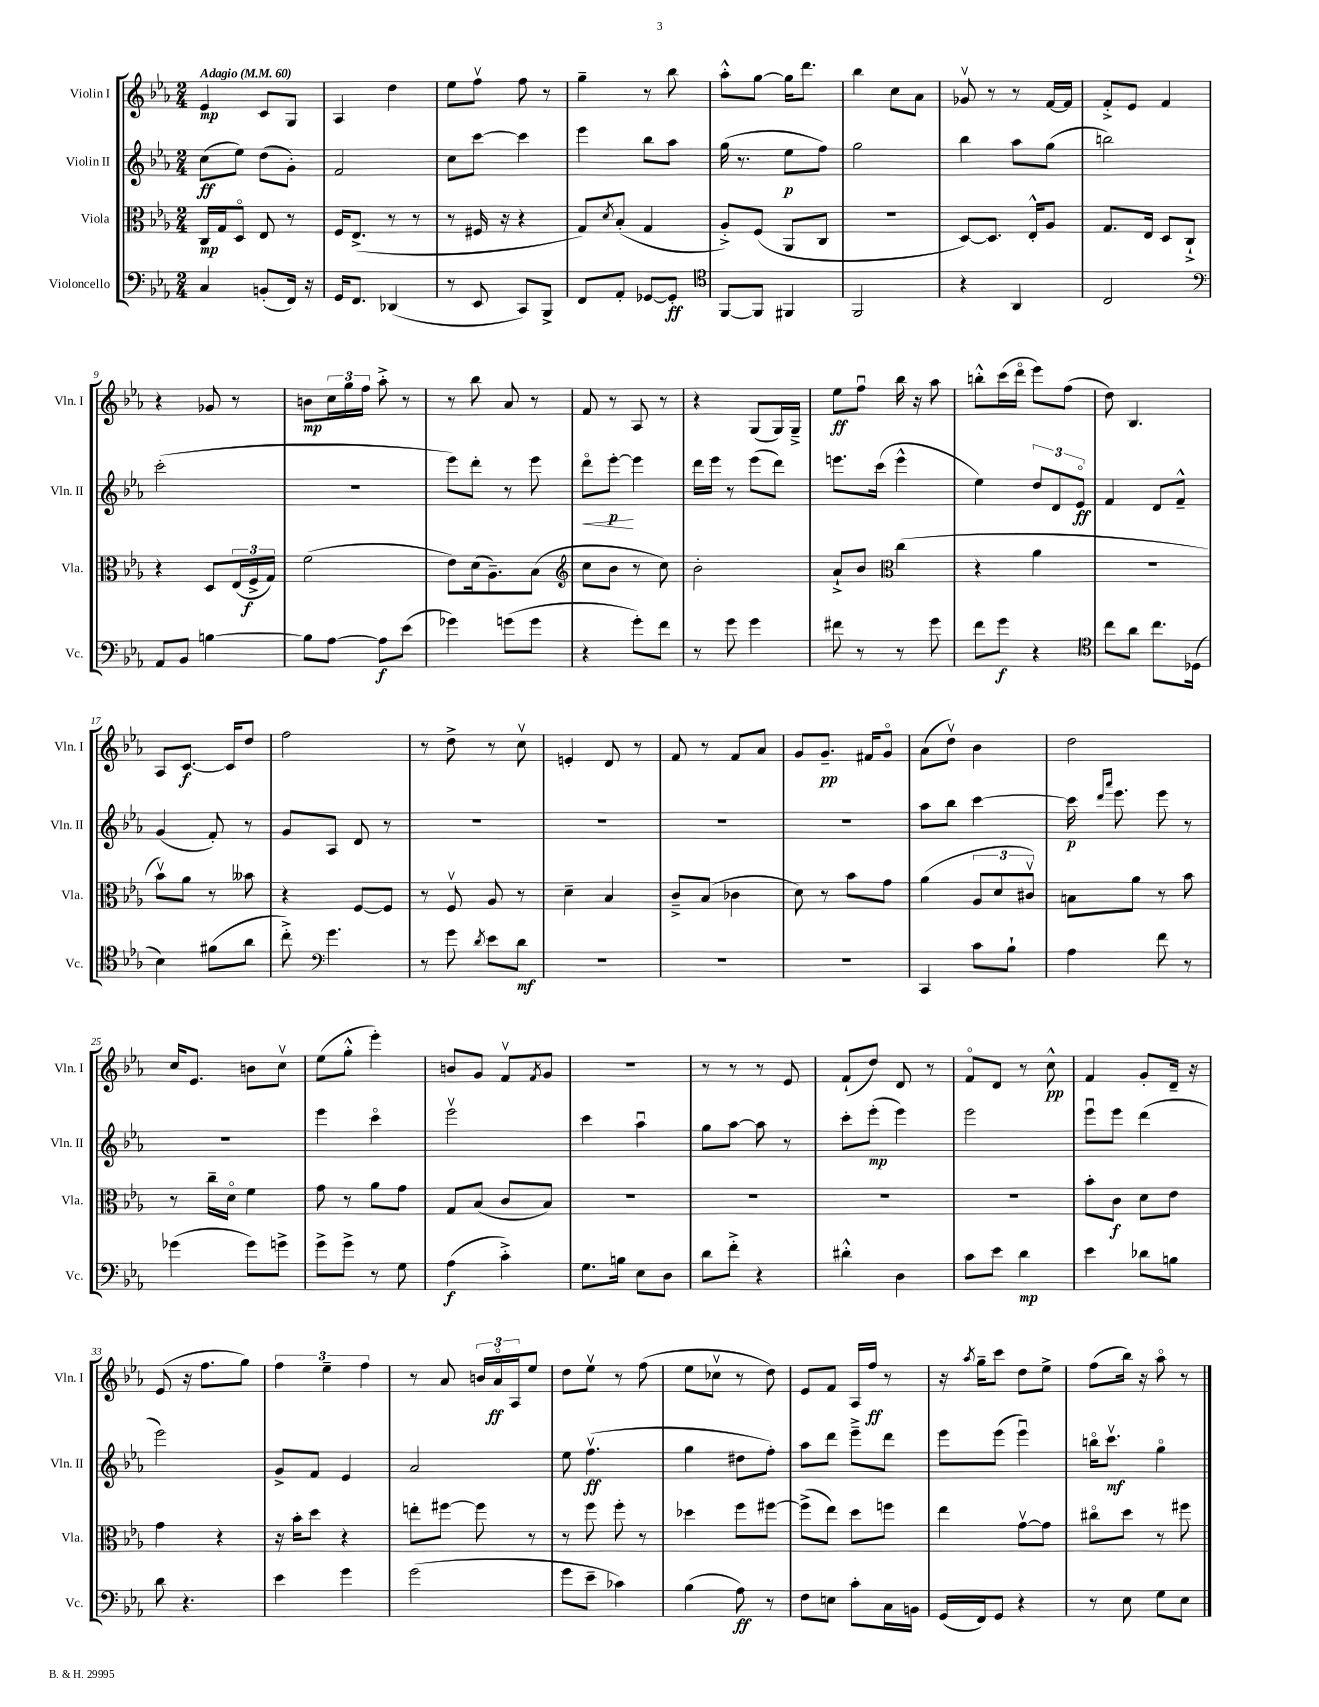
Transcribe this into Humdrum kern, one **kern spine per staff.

**kern	**dynam	**kern	**dynam	**kern	**dynam	**kern	**dynam
*part4	*part4	*part3	*part3	*part2	*part2	*part1	*part1
*staff4	*staff4	*staff3	*staff3	*staff2	*staff2	*staff1	*staff1
*I"Violoncello	*	*I"Viola	*	*I"Violin II	*	*I"Violin I	*
*I'Vc.	*	*I'Vla.	*	*I'Vln. II	*	*I'Vln. I	*
*clefF4	*	*clefC3	*	*clefG2	*	*clefG2	*
*k[b-e-a-]	*	*k[b-e-a-]	*	*k[b-e-a-]	*	*k[b-e-a-]	*
*M2/4	*	*M2/4	*	*M2/4	*	*M2/4	*
*MM60	*	*MM60	*	*MM60	*	*MM60	*
=1	=1	=1	=1	=1	=1	=1	=1
!	!	!	!	!	!	!LO:TX:a:B:t=Adagio	!
4C/	.	16C/LL	mp	(8cc\L	ff	4e-/	mp
.	.	16G/J	.	.	.	.	.
.	.	8D/J	.	8ee-\J)	.	.	.
(8BBn'/L	.	8E-/	.	(8dd\L	.	8c/L	.
16FF/Jk)	.	8r	.	8g'\J)	.	8G/J	.
16r	.	.	.	.	.	.	.
=2	=2	=2	=2	=2	=2	=2	=2
16GG/KL	.	16F/KL	.	2f/	.	4A-/	.
8.FF/J	.	(8.E-^/J	.	.	.	.	.
(4DD-X/	.	8r	.	.	.	4dd\	.
.	.	8r	.	.	.	.	.
=3	=3	=3	=3	=3	=3	=3	=3
8r	.	8r	.	8cc\L	.	8ee-\L	.
8EE-/	.	16F#X/	.	[8ccc\J	.	8ffv\J	.
.	.	16r	.	.	.	.	.
8CC/L)	.	4r	.	4ccc\]	.	8ff\	.
8BBB-^/J	.	.	.	.	.	8r	.
=4	=4	=4	=4	=4	=4	=4	=4
8FF/L	.	8G/L)	.	4eee-\	.	4gg~\	.
.	.	8qd/	.	.	.	.	.
8AA-'/J	.	(8B-'/J	.	.	.	.	.
[8GG-X/L	.	4G/	.	8bb-\L	.	8r	.
8GG-'/J]	ff	.	.	8aa-\J	.	8bb-\	.
=5	=5	=5	=5	=5	=5	=5	=5
*clefC4	*	*	*	*	*	*	*
[8FF/L	.	8A-'^/L)	.	(16gg\	.	8aa-'^^\L	.
.	.	.	.	8.r	.	.	.
8FF/J]	.	(8F/J	.	.	.	[8gg\J	.
4FF#X/	.	8AA-/L	.	8ee-\L	p	16gg\KL]	.
.	.	.	.	.	.	8.ddd\J	.
.	.	8C/J	.	8ff\J)	.	.	.
=6	=6	=6	=6	=6	=6	=6	=6
2FF/	.	2r	.	2gg\	.	4bb-\	.
.	.	.	.	.	.	8cc\L	.
.	.	.	.	.	.	8a-\J	.
=7	=7	=7	=7	=7	=7	=7	=7
4r	.	[8D/L)	.	4bb-\	.	8g-Xv/	.
.	.	8.D/J]	.	.	.	8r	.
4AA-/	.	.	.	8aa-\L	.	8r	.
.	.	16E-'^^/KL	.	.	.	.	.
.	.	8A-/J	.	(8gg\J	.	[16f/LL	.
.	.	.	.	.	.	16f/JJ]	.
=8	=8	=8	=8	=8	=8	=8	=8
2C/	.	8.G/L	.	2bbn\)	.	8f'^/L	.
.	.	.	.	.	.	8e-/J	.
.	.	16E-/Jk	.	.	.	.	.
.	.	8D/L	.	.	.	4f/	.
.	.	8C`^/J	.	.	.	.	.
!!LO:LB:g=z
=9	=9	=9	=9	=9	=9	=9	=9
*clefF4	*	*	*	*	*	*	*
8AA-/L	.	4r	.	(2ccc'\	.	4r	.
8BB-/J	.	.	.	.	.	.	.
[4Bn\	.	8D/L	.	.	.	8g-X/	.
.	.	(24E-/L	.	.	.	8r	.
.	.	24F^/	f	.	.	.	.
.	.	24G/JJ)	.	.	.	.	.
=10	=10	=10	=10	=10	=10	=10	=10
8B\L]	.	(2f\	.	2r	.	8bn\L	mp
[8A-\J	.	.	.	.	.	24cc\L	.
.	.	.	.	.	.	24gg\	.
.	.	.	.	.	.	24ff\JJ	.
8A-\L]	f	.	.	.	.	8aa-'^\	.
(8e-\J	.	.	.	.	.	8r	.
=11	=11	=11	=11	=11	=11	=11	=11
4g-X\)	.	8e-\L)	.	8eee-\L)	.	8r	.
.	.	(16d\k	.	8ddd'\J	.	8bb-\	.
.	.	8.A-~\)	.	.	.	.	.
(8gn\L	.	.	.	8r	.	8a-/	.
8g\J	.	(8B-\J	.	8eee-\	.	8r	.
=12	=12	=12	=12	=12	=12	=12	=12
*	*	*clefG2	*	*	*	*	*
!	!	!	!	!	!LO:HP:b	!	!
4r	.	8cc\L	.	8ddd\L	<	8f/	.
.	.	8b-\J	.	[8eee-'\J	p	8r	.
8g'\L)	.	8r	.	4eee-\]	[	8A-/	.
8f\J	.	8cc\)	.	.	.	8r	.
=13	=13	=13	=13	=13	=13	=13	=13
8r	.	2b-'\	.	16ddd\LL	.	4r	.
.	.	.	.	16eee-\JJ	.	.	.
8g\	.	.	.	8r	.	.	.
4g\	.	.	.	(8eee-\L	.	(8G/L	.
.	.	.	.	8ddd\J)	.	16G/L)	.
.	.	.	.	.	.	16G~^/JJ	.
=14	=14	=14	=14	=14	=14	=14	=14
8f#X\	.	8a-`^/L	.	8.eeen\L	.	8ee-\L	ff
8r	.	8b-/J	.	.	.	8ffu\J	.
.	.	.	.	(16ccc\Jk	.	.	.
*	*	*clefC3	*	*	*	*	*
8r	.	(4cc\	.	4eee^^\	.	16bb-\	.
.	.	.	.	.	.	16r	.
8g\	.	.	.	.	.	8aa-\	.
=15	=15	=15	=15	=15	=15	=15	=15
8f\L	.	4r	.	4ee-\)	.	8bbn'^^\L	.
8g\J	f	.	.	.	.	(16ccc\L	.
.	.	.	.	.	.	16ddd\JJ	.
4r	.	4a-\	.	12dd/L	.	8eee-\L)	.
.	.	.	.	12d/	.	.	.
.	.	.	.	.	.	(8ff\J	.
.	.	.	.	12e-/J	ff	.	.
=16	=16	=16	=16	=16	=16	=16	=16
*clefC4	*	*	*	*	*	*	*
8cc\L	.	2r	.	4f/	.	8dd\)	.
8a-\J	.	.	.	.	.	4.B-/	.
8.cc\L	.	.	.	8d/L	.	.	.
.	.	.	.	8f~^^/J	.	.	.
(16D-X\Jk	.	.	.	.	.	.	.
!!LO:LB:g=z
=17	=17	=17	=17	=17	=17	=17	=17
4B-\)	.	8b-v\L)	.	(4g/	.	8A-/L	.
.	.	8a-\J	.	.	.	[8.c/J	f
(8f#X\L	.	8r	.	8f'/)	.	.	.
.	.	.	.	.	.	16c/KL]	.
8a-\J	.	8b--X\	.	8r	.	8dd/J	.
=18	=18	=18	=18	=18	=18	=18	=18
8cc'^\)	.	4r	.	8g/L	.	2ff\	.
*clefF4	*	*	*	*	*	*	*
4.g\	.	.	.	8A-/J	.	.	.
.	.	[8F/L	.	8d/	.	.	.
.	.	8F/J]	.	8r	.	.	.
=19	=19	=19	=19	=19	=19	=19	=19
8r	.	8r	.	2r	.	8r	.
8g\	.	8Fv/	.	.	.	8dd^\	.
8qd/	.	.	.	.	.	.	.
8e-\L	.	8A-/	.	.	.	8r	.
8d\J	mf	8r	.	.	.	8ccv\	.
=20	=20	=20	=20	=20	=20	=20	=20
2r	.	4d~\	.	2r	.	4en'/	.
.	.	4B-/	.	.	.	8d/	.
.	.	.	.	.	.	8r	.
=21	=21	=21	=21	=21	=21	=21	=21
2r	.	8c~^/L	.	2r	.	8f/	.
.	.	(8B-/J	.	.	.	8r	.
.	.	4c-X\	.	.	.	8f/L	.
.	.	.	.	.	.	8a-/J	.
=22	=22	=22	=22	=22	=22	=22	=22
2r	.	8d\)	.	2r	.	8g/L	.
.	.	8r	.	.	.	8.g~/J	pp
.	.	8b-\L	.	.	.	.	.
.	.	.	.	.	.	16f#X/KL	.
.	.	8g\J	.	.	.	8g/J	.
=23	=23	=23	=23	=23	=23	=23	=23
4CC/	.	(4a-\	.	8aa-\L	.	(8a-\L	.
.	.	.	.	8bb-\J	.	8ddv\J)	.
8c\L	.	12A-/L	.	[4ccc\	.	4b-\	.
.	.	12d/	.	.	.	.	.
8B-`\J	.	.	.	.	.	.	.
.	.	12c#Xv/J)	.	.	.	.	.
=24	=24	=24	=24	=24	=24	=24	=24
4A-\	.	8Bn\L	.	16ccc\]	p	2dd\	.
.	.	.	.	16qqddd/LL	.	.	.
.	.	.	.	16qqaaa-/JJ	.	.	.
.	.	.	.	8.eee-\	.	.	.
.	.	8a-\J	.	.	.	.	.
8f\	.	8r	.	8eee-\	.	.	.
8r	.	8b-\	.	8r	.	.	.
!!LO:LB:g=z
=25	=25	=25	=25	=25	=25	=25	=25
(4g-X\	.	8r	.	2r	.	16cc/KL	.
.	.	.	.	.	.	8.e-/J	.
.	.	16cc~\LL	.	.	.	.	.
.	.	16d\JJ	.	.	.	.	.
8g-\L)	.	4f\	.	.	.	8bn\L	.
8gn^\J	.	.	.	.	.	8ccv\J	.
=26	=26	=26	=26	=26	=26	=26	=26
8g^\L	.	8g\	.	4eee-\	.	(8ee-\L	.
8g^\J	.	8r	.	.	.	8gg'^^\J	.
8r	.	8a-\L	.	4ccc\	.	4eee-'\)	.
8G\	.	8g\J	.	.	.	.	.
=27	=27	=27	=27	=27	=27	=27	=27
(4A-\	f	8G/L	.	2eee-v\	.	8bn/L	.
.	.	(8B-/J	.	.	.	8g/J	.
4c'^\)	.	8c/L	.	.	.	8fv/L	.
.	.	.	.	.	.	8qf/	.
.	.	8B-/J)	.	.	.	8g/J	.
=28	=28	=28	=28	=28	=28	=28	=28
8.G\L	.	2r	.	4ccc\	.	2r	.
16Bn\Jk	.	.	.	.	.	.	.
8E-\L	.	.	.	4aa-u\	.	.	.
8D\J	.	.	.	.	.	.	.
=29	=29	=29	=29	=29	=29	=29	=29
8d\L	.	2r	.	8gg\L	.	8r	.
8f'^\J	.	.	.	[8aa-\J	.	8r	.
4r	.	.	.	8aa-\]	.	8r	.
.	.	.	.	8r	.	8e-/	.
=30	=30	=30	=30	=30	=30	=30	=30
4d#X'^^\	.	2r	.	8ccc'\L	.	(8f`/L	.
.	.	.	.	(8eee-'\J	mp	8dd/J)	.
4D\	.	.	.	4eee-\)	.	8d/	.
.	.	.	.	.	.	8r	.
=31	=31	=31	=31	=31	=31	=31	=31
8c\L	.	2r	.	2eee-\	.	8f/L	.
8e-\J	.	.	.	.	.	8d/J	.
4d\	mp	.	.	.	.	8r	.
.	.	.	.	.	.	8cc^^\	pp
=32	=32	=32	=32	=32	=32	=32	=32
4e-\	.	8b-'\L	.	8eee-u\L	.	4f/	.
.	.	8c\J	f	8eee-\J	.	.	.
8d-X\L	.	8d\L	.	(4ddd\	.	8g'/L	.
8Bn\J	.	8e-\J	.	.	.	16d~/Jk	.
.	.	.	.	.	.	16r	.
!!LO:LB:g=z
=33	=33	=33	=33	=33	=33	=33	=33
8d\	.	4g\	.	2eee-\)	.	(8e-/	.
4.r	.	.	.	.	.	16r	.
.	.	.	.	.	.	8.ff\L	.
.	.	4r	.	.	.	.	.
.	.	.	.	.	.	8gg\J)	.
=34	=34	=34	=34	=34	=34	=34	=34
4e-\	.	16r	.	8g^/L	.	6ff\	.
.	.	16b-'\KL	.	.	.	.	.
.	.	8dd\J	.	8f/J	.	.	.
.	.	.	.	.	.	6ee-~\	.
4g\	.	4r	.	4e-/	.	.	.
.	.	.	.	.	.	6ff\	.
=35	=35	=35	=35	=35	=35	=35	=35
(2g\	.	8een'\L	.	2a-/	.	8r	.
.	.	[8ff#X\J	.	.	.	8a-/	.
.	.	8ff#\]	.	.	.	24bn/LL	.
.	.	.	.	.	.	24a-/	ff
.	.	.	.	.	.	24A-/J	.
.	.	8r	.	.	.	8ee-/J	.
=36	=36	=36	=36	=36	=36	=36	=36
8g\L	.	8r	.	8ee-\	.	8dd\L	.
8e-~\J	.	8ff\	.	(4.ffv\	ff	8ee-v\J	.
4c-X\)	.	8ff'\	.	.	.	8r	.
.	.	8r	.	.	.	(8ff\	.
=37	=37	=37	=37	=37	=37	=37	=37
(4B-\	.	4dd-X\	.	4gg\	.	8ee-\L	.
.	.	.	.	.	.	8cc-Xv\J	.
8A-\)	ff	8ff\L	.	8dd#X\L	.	8r	.
8r	.	[8ff#X\J	.	8ff'\J)	.	8dd\)	.
=38	=38	=38	=38	=38	=38	=38	=38
8F\L	.	(8ff#^\L]	.	8aa-\L	.	8e-/L	.
8En\J	.	8ee-\J)	.	8ddd\J	.	8f/J	.
8c'\L	.	8dd\L	.	8eee-~^\L	.	16A-/LL	.
.	.	.	.	.	.	16ff/JJ	ff
16C\L	.	8ffn\J	.	8ddd\J	.	8r	.
16BBn\JJ	.	.	.	.	.	.	.
=39	=39	=39	=39	=39	=39	=39	=39
(16GG/LL	.	4ee-\	.	8eee-\L	.	16r	.
.	.	.	.	.	.	8qaa-/	.
16FF/J)	.	.	.	.	.	16gg~\KL	.
8GG/J	.	.	.	(8eee-\J	.	8ccc\J	.
4r	.	[8gv\L	.	4eee-u\)	.	8dd\L	.
.	.	8g\J]	.	.	.	8ee-^\J	.
=40	=40	=40	=40	=40	=40	=40	=40
8r	.	8cc#X\L	.	16bbn\KL	.	(8ff\L	.
.	.	.	.	8.cccv\J	mf	.	.
8E-\	.	8dd\J	.	.	.	16bb-\Jk)	.
.	.	.	.	.	.	16r	.
8G\L	.	8r	.	4gg\	.	8aa-\	.
8E-\J	.	8ff#X\	.	.	.	8r	.
==	==	==	==	==	==	==	==
*-	*-	*-	*-	*-	*-	*-	*-
